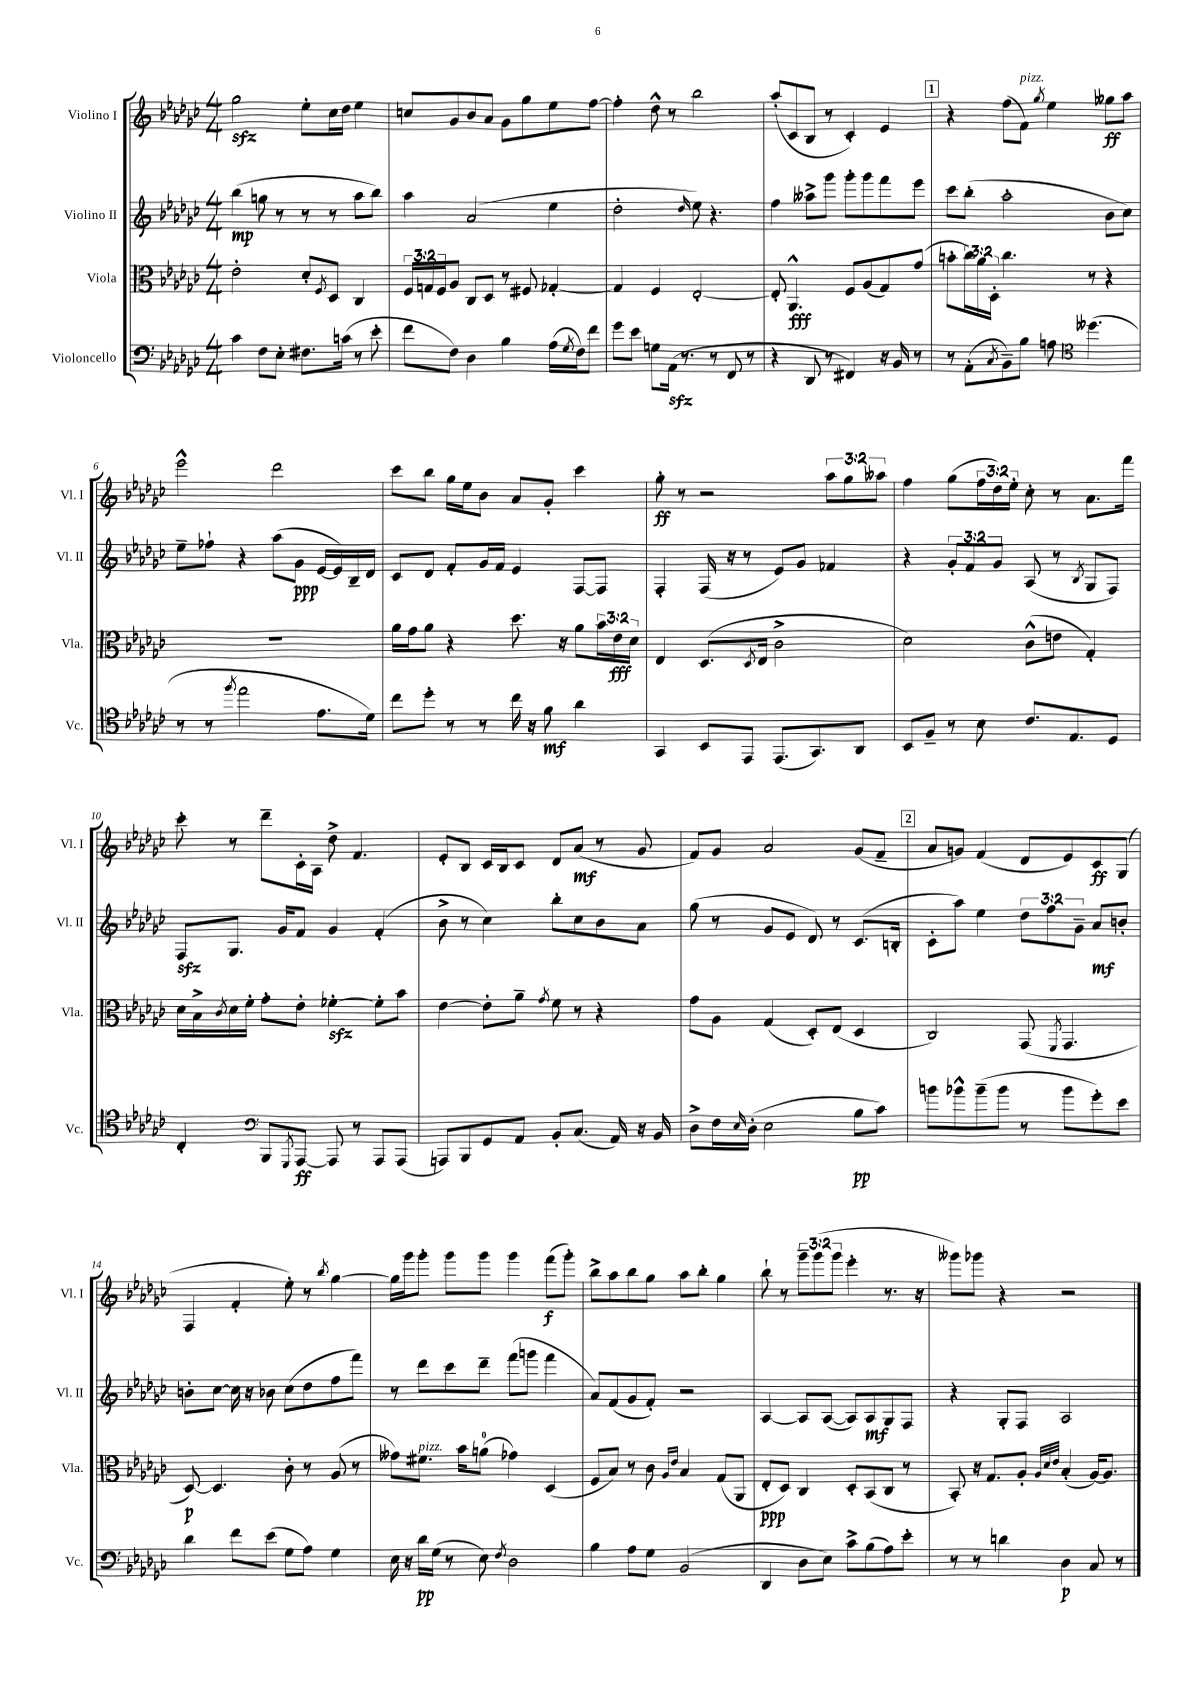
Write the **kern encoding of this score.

**kern	**kern	**kern	**kern
*staff4	*staff3	*staff2	*staff1
*clefF4	*clefC3	*clefG2	*clefG2
*k[b-e-a-d-g-c-]	*k[b-e-a-d-g-c-]	*k[b-e-a-d-g-c-]	*k[b-e-a-d-g-c-]
*M4/4	*M4/4	*M4/4	*M4/4
4c-	2e-'	(4bb-	2gg-
8F	.	8gg	.
8E-'	.	8r	.
8.F#	8d-'	8r	8ee-'
.	8qF	.	.
.	8D-	8r	16cc-
(16c	.	.	16dd-
8r	4C-	8aa-	4ee-
8e-'	.	8bb-)	.
=	=	=	=
8f	24F	4aa-	8cc
.	24G	.	.
.	24F	.	.
8F)	8A-	.	8g-
4D-	8C-	(2a-	8b-
.	8D-	.	8a-
4B-	8r	.	8g-
.	8F#	.	8gg-
(16A-	[4G-'	4ee-	8ee-
8qG-	.	.	.
16F)	.	.	.
8f	.	.	[8ff
=	=	=	=
8g-	4G-]	2dd-'	4ff']
8e-	.	.	.
8G	4F	.	8dd-^^
(16AA-	.	.	8r
8.r	.	.	.
.	.	16qqdd-	.
.	[2E-'	8ee-)	2bb-
8r	.	4.r	.
8FF	.	.	.
8r	.	.	.
=	=	=	=
4r	8E-']	4ff	(8aa-'
.	4.AA-^^	.	8c-
8DD-	.	8aa--^	8B-
8r	.	8ggg-	8r
4FF#)	8F	8ggg-'	4c-')
.	(8A-	8ggg-	.
16r	8G-)	8fff	4e-
16BB-	.	.	.
8r	(8g-	8eee-	.
=	=	=	=
8r	8b'	8ccc-	4r
(8AA-'	24cc-)	(8bb-'	.
.	24a-	.	.
.	24D-'	.	.
8qC-	.	.	.
8BB-~)	4.cc-	2aa-'	(8ff
8B-	.	.	8f)
.	.	.	8qgg-
8A	.	.	4ee-
*clefC4	*	*	*
(4.dd--	8r	.	.
.	4r	8b-	8gg--
.	.	8cc-)	8aa-
=	=	=	=
8r	1r	8ee-~	2eee-^^
8r	.	8ff-`	.
8qff	.	.	.
2ee-	.	4r	.
.	.	(8aa-	2ddd-
.	.	8g-	.
8.e-	.	[16e-	.
.	.	16e-])	.
.	.	16B-~	.
16d-)	.	16d-	.
=	=	=	=
8cc-	16a-	8c-	8ccc-
.	16g-	.	.
8dd-'	8a-	8d-	8bb-
8r	4r	8f'	16gg-
.	.	.	16ee-
8r	.	16g-	8b-
.	.	16f	.
16cc-	8.dd-	4e-	8a-
16r	.	.	.
8f	.	.	8g-'
.	16r	.	.
4a-	8a-	[8F	4ccc-
.	24b-	8F]	.
.	24e-	.	.
.	24d-	.	.
=	=	=	=
4GG-	4E-	4F'	8gg-'
.	.	.	8r
8BB-	(8.D-	(16F	2r
.	.	16r	.
8EE-	.	8r	.
.	8qD-	.	.
.	16E-	.	.
(8.EE-	2c-^	8e-)	.
.	.	8g-	.
8.GG-)	.	.	.
.	.	4f-	12aa-
.	.	.	12gg-
8AA-	.	.	.
.	.	.	12aa--
=	=	=	=
8BB-	2d-)	4r	4ff
8F~	.	.	.
8r	.	12g-'	(8gg-
.	.	12f	.
8B-	.	.	24ff
.	.	12g-	24dd-)
.	.	.	24ee-'
8.c-	(8c-^^	(8A-	8cc-'
.	8e	8r	8r
8.E-	.	.	.
.	.	8qB-	.
.	4G-')	8G-	8.a-
8D-	.	8F)	.
.	.	.	16fff
=	=	=	=
4C-'	16d-	8F	8ccc-'
.	16B-^	.	.
.	8qc-	.	.
.	16d-	8.G-	8r
.	16f'	.	.
*clefF4	*	*	*
8BBB-	8g-'	.	8ddd-~
.	.	16g-	.
8qGGG-	.	.	.
[8AAA-	8e-'	8f	16c-'
.	.	.	16A-
8AAA-]	[4f-'	4g-	8dd-^
8r	.	.	4.f
8AAA-	8f-']	(4f'	.
(8AAA-	8b-	.	.
=	=	=	=
8AAA)	[4e-	8b-^	8e-'
8BBB-	.	8r	8B-
8GG-	8e-']	4cc-)	16c-
.	.	.	16B-
8AA-	8a-~	.	8c-
.	8qg-	.	.
8BB-'	8f	8bb-'	8d-
(8.C-	8r	8cc-	(8a-
.	4r	8b-	8r
16AA-)	.	.	.
16r	.	8a-	8g-
16BB-	.	.	.
=	=	=	=
8D-^	8g-	(8gg-	8f)
16F	8A-	8r	8g-
16qqE-	.	.	.
(16D-'	.	.	.
2E-	(4G-	8g-	2a-
.	.	8e-	.
.	8D-')	8d-)	.
.	(8E-	8r	.
8B-	4D-	(8.c-	(8g-
8c-)	.	.	8f~
.	.	16B'	.
=	=	=	=
8b	2C-)	8c-'	8a-
8b-^^	.	8aa-)	8g)
(8b-~	.	4ee-	(4f
8b-	.	.	.
8r	(8GG-	12dd-	8d-
.	.	12ff	.
.	8qFF	.	.
8b-	4.GG-	.	8e-)
.	.	12g-~	.
8g-')	.	8a-	8c-
8e-	.	8b'	(8G-
=	=	=	=
4d-	[8D-)	8b'	4F
.	4.D-]	[8cc-	.
8f	.	16cc-]	4f'
.	.	16r	.
(8e-	.	8b-	.
8G-	8c-'	(8cc-	8ee-')
8A-)	8r	8dd-	8r
.	.	.	8qbb-
4G-	(8A-	8ff	[4gg-
.	8r	8fff)	.
=	=	=	=
16E-	8g--)	8r	16gg-]
16r	.	.	16ggg-
16d-	8.f#	8ddd-	8ggg-'
(16G-	.	.	.
8r	.	8ccc-	8ggg-
.	16b-	.	.
8E-)	(8a	8ddd-~	8ggg-
8qF	.	.	.
2D-	4g-)	(8fff	4ggg-
.	.	8ggg	.
.	(4D-	4fff	(8fff
.	.	.	8ggg-')
=	=	=	=
4B-	8F	8a-)	8bb-^
.	8B-)	(8f	8aa-
8A-	8r	8g-	8bb-
8G-	8c-	8f')	8gg-
.	16qqA-	.	.
.	16qqe-	.	.
(2BB-	4B-	2r	8aa-
.	.	.	8bb-'
.	(8G-	.	4gg-
.	8AA-	.	.
=	=	=	=
4DD-	8E-'	[4A-	8bb-`
.	8D-)	.	8r
8D-	4C-	8A-]	12ggg-~
.	.	.	(12ggg-
8E-)	.	([8A-	.
.	.	.	12ggg-
8c-^	8D-'	8A-])	4eee-'
(8B-	(8BB-	8A-	.
8A-)	8C-	8G-	8.r
8e-'	8r	8F	.
.	.	.	16r
=	=	=	=
8r	8BB-')	4r	8ggg--)
8r	16r	.	8ggg-
.	8.G-	.	.
4d	.	8G-'	4r
.	8A-'	8F	.
.	32qqA-	.	.
.	32qqd-	.	.
.	32qqe-	.	.
4D-	(4B-'	2A-	2r
8C-	[16A-)	.	.
.	8.A-]	.	.
8r	.	.	.
==	==	==	==
*-	*-	*-	*-
